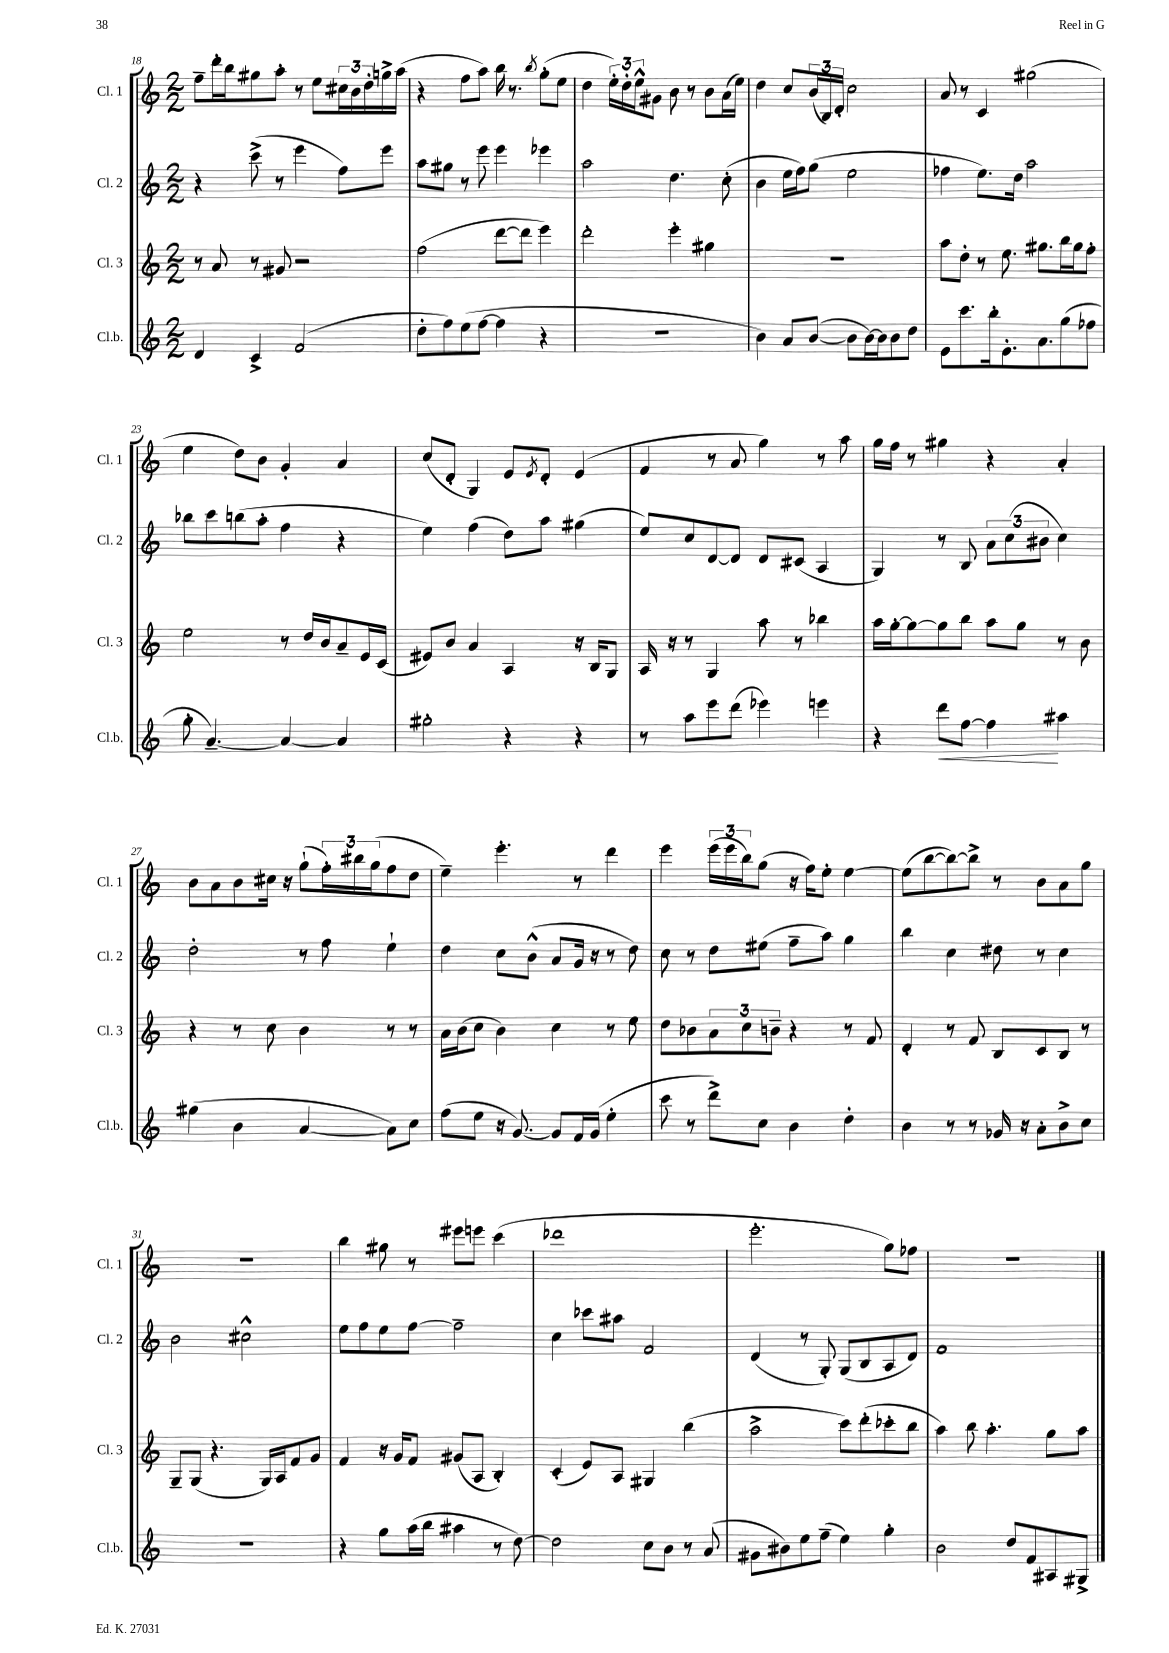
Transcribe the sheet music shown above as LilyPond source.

<<
\new StaffGroup <<
\new Staff = "s0" \with { instrumentName = "Cl. 1" shortInstrumentName = "Cl. 1" } {
    \clef treble \key c \major \numericTimeSignature \time 2/2
    f''8-- d'''16-. b''16 gis''8 a''8-. r8 e''8 \tuplet 3/2 { cis''16 b'16 d''16-. } g''16-> a''16( |
    r4 f''8 a''8) b''16 r8. \acciaccatura { b''8 } g''8-.( e''8 |
    d''4 \tuplet 3/2 { e''16-.) d''16-. e''16-^ } gis'8 b'8 r8 b'8 a'16( e''16) |
    d''4 c''8 \tuplet 3/2 { b'16( b16) d'16-. } c''2 |
    a'8 r8 c'4 gis''2( |
    e''4 d''8) b'8 g'4-. a'4 |
    c''8( d'8-. g4) e'8 \acciaccatura { e'8 } d'8-. e'4( |
    f'4 r8 a'8 g''4) r8 a''8 |
    g''16 f''16 r8 gis''4 r4 a'4-. |
    b'8 a'8 b'8 cis''16 r16 g''8-!( \tuplet 3/2 { f''16-.) bis''16 g''16( } f''8 d''8 |
    e''4--) e'''4.-. r8 d'''4 |
    e'''4 \tuplet 3/2 { e'''16( e'''16 b''16) } g''8( r16 f''16) e''8-. e''4~ |
    e''8( b''8~ b''8~) b''8-> r8 b'8 a'8 g''8 |
    r1 |
    b''4 gis''8 r8 eis'''8 e'''8 c'''4( |
    des'''1 |
    e'''2.-. g''8) fes''8 |
    r1 \bar "|." |
}
\new Staff = "s1" \with { instrumentName = "Cl. 2" shortInstrumentName = "Cl. 2" } {
    \clef treble \key c \major \numericTimeSignature \time 2/2
    r4 c'''8->( r8 e'''4 f''8) e'''8 |
    a''8 gis''8 r8 e'''8 e'''4 ees'''4 |
    a''2 d''4. c''8-.( |
    b'4 e''16 f''16) g''8( e''2 |
    fes''4 e''8.) d''16 a''2 |
    bes''8 c'''8 b''8( a''8-. f''4 r4 |
    e''4) f''4( d''8) a''8 gis''4( |
    e''8) c''8 d'8~ d'8 d'8 cis'8( a4 |
    g4) r8 b8 \tuplet 3/2 { a'8 c''8( bis'8 } c''4) |
    d''2-. r8 f''8 e''4-! |
    d''4 c''8 b'8-^( a'8 g'16 r16 r8 d''8) |
    c''8 r8 d''8 eis''8( f''8-- a''8) g''4 |
    b''4 c''4 dis''8 r8 c''4 |
    b'2 cis''2-^ |
    e''8 f''8 e''8 f''8~ f''2-- |
    c''4 ces'''8 ais''8 f'2 |
    d'4( r8 g8-.) g8( b8 a8 d'8) |
    f'1 \bar "|." |
}
\new Staff = "s2" \with { instrumentName = "Cl. 3" shortInstrumentName = "Cl. 3" } {
    \clef treble \key c \major \numericTimeSignature \time 2/2
    r8 a'8 r8 gis'8 r2 |
    f''2( d'''8~ d'''8 e'''4) |
    d'''2-. e'''4-. gis''4 |
    r1 |
    a''8 d''8-. r8 e''8. gis''8. b''16 gis''16 f''8-. |
    e''2 r8 d''16 b'16 a'8-- e'16 c'16( |
    eis'8) b'8 a'4 a4 r16 b16 g8 |
    a16 r16 r8 g4 a''8 r8 bes''4 |
    a''16 g''16~-. g''8~ g''8 b''8 a''8 g''8 r8 b'8 |
    r4 r8 c''8 b'4 r8 r8 |
    a'16 b'16( c''8 b'4) c''4 r8 e''8 |
    d''8 bes'8 \tuplet 3/2 { a'8 c''8 b'8-- } r4 r8 f'8 |
    d'4-. r8 f'8 b8 c'8 b8 r8 |
    g8-- g8( r4. g16) a16 f'8 g'8 |
    f'4 r16 g'16 f'8 gis'8( a8 b4-.) |
    c'4-.( e'8) a8 gis4 b''4( |
    a''2-> c'''8) d'''8-.( ces'''8-. b''8 |
    a''4) b''8 a''4.-. g''8 a''8 \bar "|." |
}
\new Staff = "s3" \with { instrumentName = "Cl.b." shortInstrumentName = "Cl.b." } {
    \clef treble \key c \major \numericTimeSignature \time 2/2
    d'4 c'4-> f'2( |
    d''8-. f''8) e''8( f''8~ f''4 r4 |
    R1 |
    b'4) a'8 b'8~( b'8 b'16~) b'16 b'8 d''8 |
    e'8 c'''8. b''16-. e'8.-. a'8. g''8( fes''8 |
    g''8-. a'4.~--) a'4~ a'4 |
    gis''2-. r4 r4 |
    r8 a''8 e'''8 d'''8( ees'''4) e'''4 |
    r4 d'''8\< f''8~ f''4\! ais''4 |
    gis''4( b'4 a'4~ a'8) c''8 |
    f''8( e''8 r16 g'8.~) g'8 f'16 g'16( e''4-. |
    c'''8 r8 d'''8->) c''8 b'4 d''4-. |
    b'4 r8 r8 ges'16 r16 a'8-. b'8-> c''8 |
    R1 |
    r4 g''8 a''16( b''16 ais''4 r8 d''8~) |
    d''2 c''8 b'8 r8 a'8( |
    gis'8 bis'8) e''8 f''8--( e''4) g''4-. |
    b'2 d''8 f'8 ais8 gis8-> \bar "|." |
}
>>
>>
\layout { \context { \Score currentBarNumber = #18 } }
